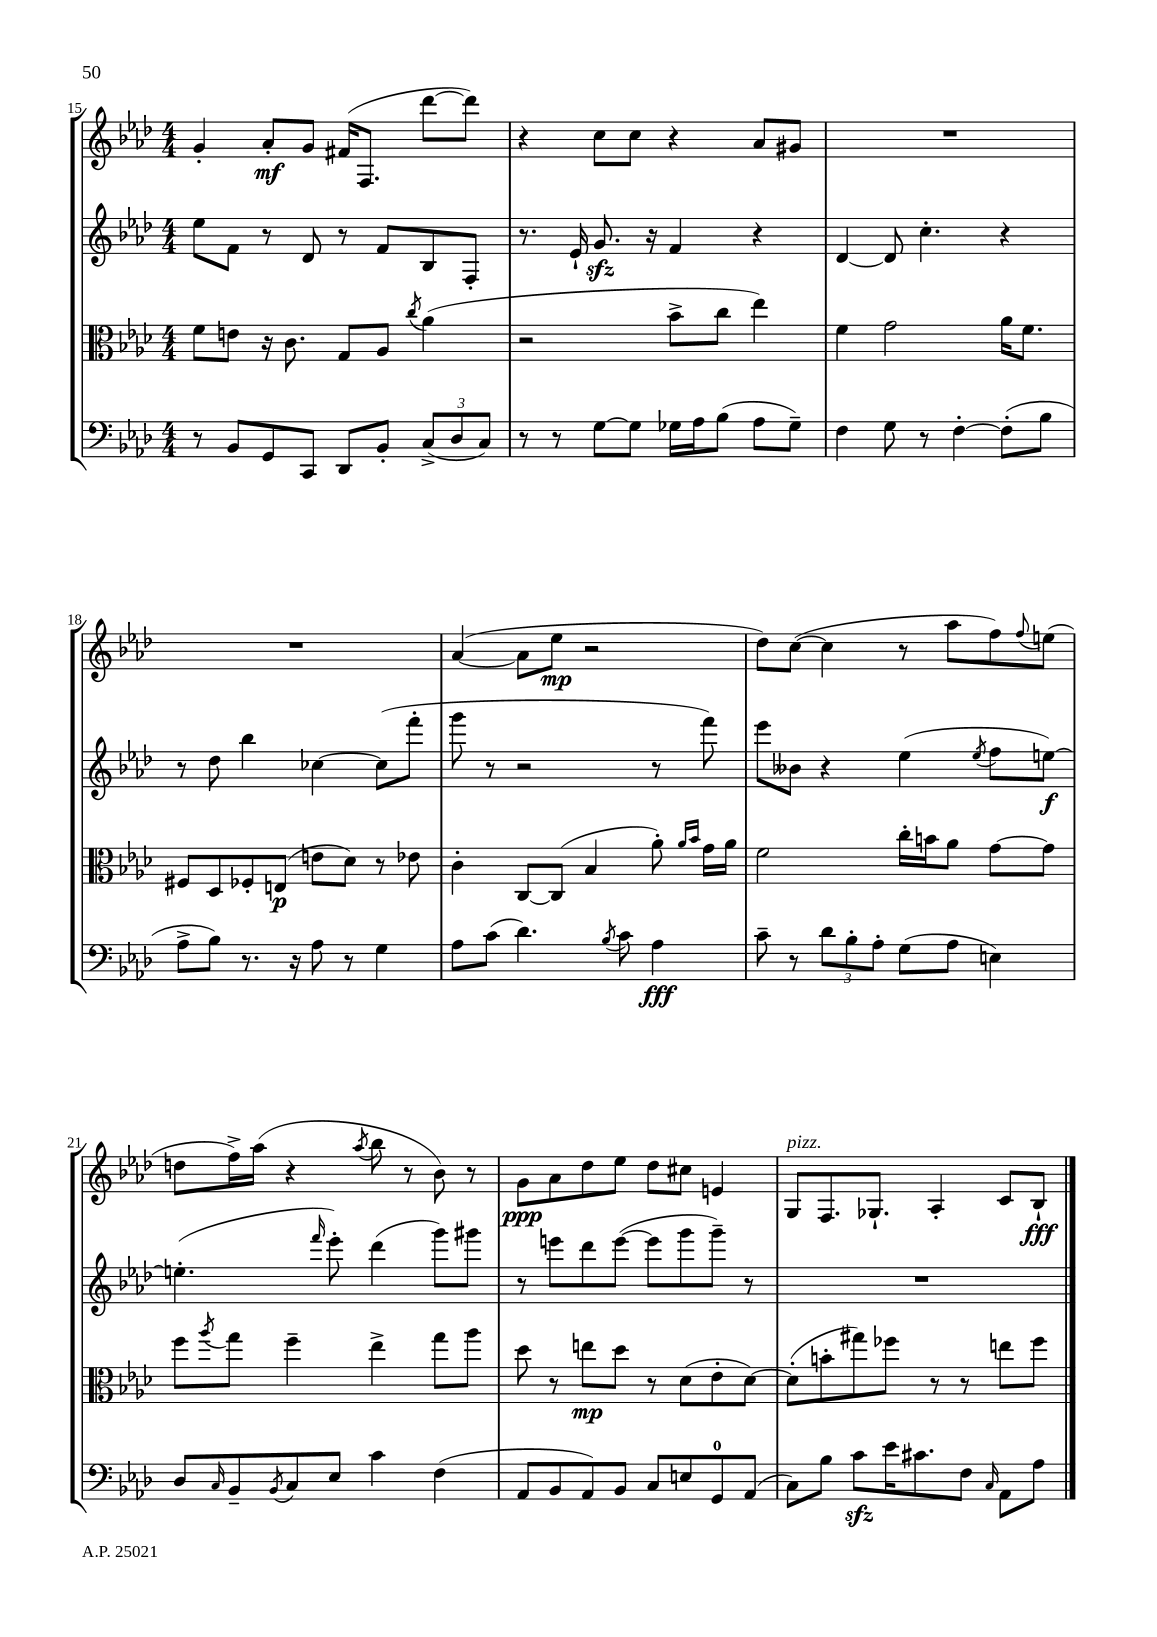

**kern	**dynam	**kern	**dynam	**kern	**dynam	**kern	**dynam
*part4	*part4	*part3	*part3	*part2	*part2	*part1	*part1
*staff4	*staff4	*staff3	*staff3	*staff2	*staff2	*staff1	*staff1
*clefF4	*	*clefC3	*	*clefG2	*	*clefG2	*
*k[b-e-a-d-]	*	*k[b-e-a-d-]	*	*k[b-e-a-d-]	*	*k[b-e-a-d-]	*
*M4/4	*	*M4/4	*	*M4/4	*	*M4/4	*
=15	=15	=15	=15	=15	=15	=15	=15
8r	.	8f\L	.	8ee-\L	.	4g'/	.
8BB-/L	.	8en\J	.	8f\J	.	.	.
8GG/	.	16r	.	8r	.	8a-'/L	mf
.	.	8.c\	.	.	.	.	.
8CC/J	.	.	.	8d-/	.	8g/J	.
8DD-/L	.	8G/L	.	8r	.	(16f#X/KL	.
.	.	.	.	.	.	8.F/J	.
8BB-'/J	.	8A-/J	.	8f/L	.	.	.
.	.	8qcc/	.	.	.	.	.
(12C^/L	.	(4a-\	.	8B-/	.	[8ddd-\L	.
12D-/	.	.	.	.	.	.	.
.	.	.	.	8F'/J	.	8ddd-\J])	.
12C/J)	.	.	.	.	.	.	.
=16	=16	=16	=16	=16	=16	=16	=16
8r	.	2r	.	8.r	.	4r	.
8r	.	.	.	.	.	.	.
.	.	.	.	16e-`/	.	.	.
[8G\L	.	.	.	8.gzz/	.	8cc\L	.
8G\J]	.	.	.	.	.	8cc\J	.
.	.	.	.	16r	.	.	.
16G-X\LL	.	8b-^\L	.	4f/	.	4r	.
16A-\J	.	.	.	.	.	.	.
(8B-\J	.	8cc\J	.	.	.	.	.
8A-\L	.	4ee-\)	.	4r	.	8a-/L	.
8G-~\J)	.	.	.	.	.	8g#X/J	.
=17	=17	=17	=17	=17	=17	=17	=17
4F\	.	4f\	.	[4d-/	.	1r	.
8G\	.	2g\	.	8d-/]	.	.	.
8r	.	.	.	4.cc'\	.	.	.
[4F'\	.	.	.	.	.	.	.
(8F'\L]	.	16a-\KL	.	4r	.	.	.
.	.	8.f\J	.	.	.	.	.
8B-\J	.	.	.	.	.	.	.
!!LO:LB:g=z
=18	=18	=18	=18	=18	=18	=18	=18
8A-^\L	.	8F#X/L	.	8r	.	1r	.
8B-\J)	.	8D-/	.	8dd-\	.	.	.
8.r	.	8F-X'/	.	4bb-\	.	.	.
.	.	(8En/J	p	.	.	.	.
16r	.	.	.	.	.	.	.
8A-\	.	8en\L	.	[4cc-X\	.	.	.
8r	.	8d-\J)	.	.	.	.	.
4G\	.	8r	.	(8cc-\L]	.	.	.
.	.	8e-X\	.	8fff'\J	.	.	.
=19	=19	=19	=19	=19	=19	=19	=19
8A-\L	.	4c'\	.	8ggg\	.	([4a-/	.
(8c\J	.	.	.	8r	.	.	.
4.d-\)	.	[8C/L	.	2r	.	8a-\L]	.
.	.	(8C/J]	.	.	.	8ee-\J	mp
.	.	4B-/	.	.	.	2r	.
8qB-/	.	.	.	.	.	.	.
8c\	.	.	.	.	.	.	.
4A-\	fff	8a-'\)	.	8r	.	.	.
.	.	16qqa-/LL	.	.	.	.	.
.	.	16qqb-/JJ	.	.	.	.	.
.	.	16g\LL	.	8fff\)	.	.	.
.	.	16a-\JJ	.	.	.	.	.
=20	=20	=20	=20	=20	=20	=20	=20
8c~\	.	2f\	.	8eee-\L	.	8dd-\L)	.
8r	.	.	.	8b--X\J	.	([8cc\J	.
12d-\L	.	.	.	4r	.	4cc\]	.
12B-'\	.	.	.	.	.	.	.
12A-'\J	.	.	.	.	.	.	.
(8G\L	.	16cc'\LL	.	(4ee-\	.	8r	.
.	.	16bn\J	.	.	.	.	.
8A-\J	.	8a-\J	.	.	.	8aa-\L	.
.	.	.	.	8qee-/	.	.	.
4En\)	.	[8g\L	.	8ff\L	.	8ff\)	.
.	.	.	.	.	.	8qqff/	.
.	.	8g\J]	.	[8een\J)	f	(8een\J	.
!!LO:LB:g=z
=21	=21	=21	=21	=21	=21	=21	=21
8D-/L	.	8ff\L	.	(4.een'\]	.	8ddn\L	.
16qqC/	.	8qaa-/	.	.	.	.	.
8BB-~/	.	8gg\J	.	.	.	16ff^\L)	.
.	.	.	.	.	.	(16aa-\JJ	.
8qBB-/	.	.	.	.	.	.	.
8C/	.	4ff~\	.	.	.	4r	.
.	.	.	.	16qqfff/	.	.	.
8E-/J	.	.	.	8eee-'\)	.	.	.
.	.	.	.	.	.	8qaa-/	.
4c\	.	4ee-^\	.	(4ddd-\	.	8bb-\	.
.	.	.	.	.	.	8r	.
(4F\	.	8gg\L	.	8ggg\L)	.	8b-\)	.
.	.	8aa-\J	.	8ggg#X\J	.	8r	.
=22	=22	=22	=22	=22	=22	=22	=22
8AA-/L	.	8dd-\	.	8r	.	8g\L	ppp
8BB-/	.	8r	.	8eeen\L	.	8a-\	.
8AA-/)	.	8een\L	mp	8ddd-\	.	8dd-\	.
8BB-/J	.	8dd-\J	.	([8eee\J	.	8ee-\J	.
8C/L	.	8r	.	8eee\L]	.	8dd-\L	.
8En/	.	(8d-\L	.	8ggg\	.	8cc#X\J	.
8GG/	.	8e-'\	.	8ggg~\J)	.	4en/	.
(8AA-/J	.	[8d-\J)	.	8r	.	.	.
=23	=23	=23	=23	=23	=23	=23	=23
!	!	!	!	!	!	!LO:TX:a:i:t=pizz.	!
8C\L)	.	(8d-'\L]	.	1r	.	8G/L	.
8B-\J	.	8bn'\	.	.	.	8.F/	.
8czz\L	.	8gg#X\)	.	.	.	.	.
.	.	.	.	.	.	8.G-X`/J	.
16e-\K	.	8ff-X\J	.	.	.	.	.
8.c#X\	.	.	.	.	.	.	.
.	.	8r	.	.	.	4A-'/	.
8F\J	.	8r	.	.	.	.	.
16qqC/	.	.	.	.	.	.	.
8AA-\L	.	8een\L	.	.	.	8c/L	.
8A-\J	.	8ff-\J	.	.	.	8B-`/J	fff
==	==	==	==	==	==	==	==
*-	*-	*-	*-	*-	*-	*-	*-
